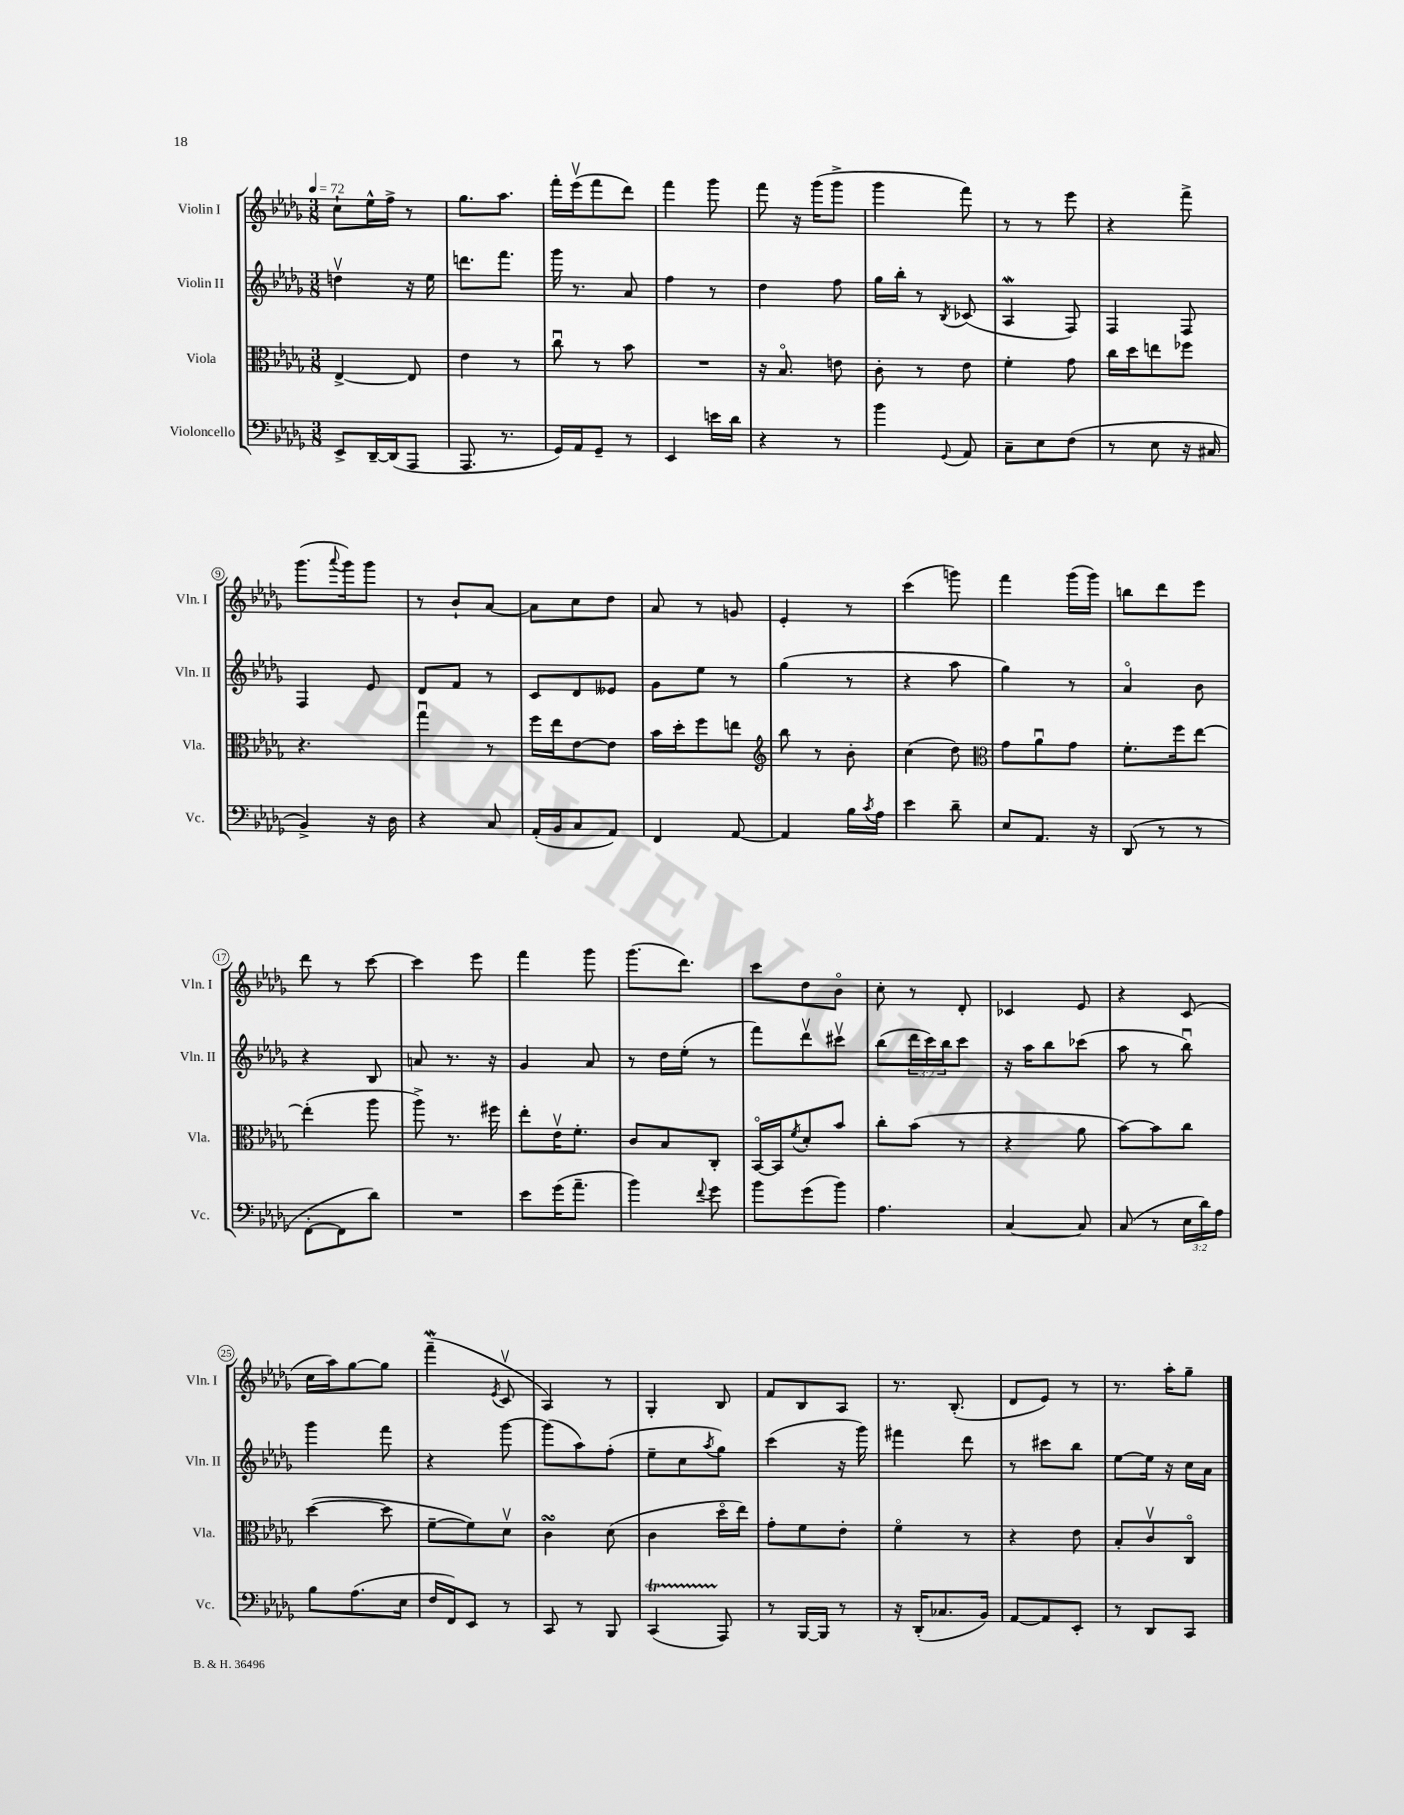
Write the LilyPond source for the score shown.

<<
\new StaffGroup <<
\new Staff = "s0" \with { instrumentName = "Violin I" shortInstrumentName = "Vln. I" } {
    \clef treble \key des \major \numericTimeSignature \time 3/8 \tempo 4 = 72
    c''8-! ees''16-^ f''16-> r8 |
    ges''8. aes''8. |
    f'''16-. ees'''16\upbow( f'''8 des'''8) |
    f'''4 ges'''8 |
    f'''8 r16 ges'''16( ges'''8-> |
    ges'''4 f'''8) |
    r8 r8 ees'''8 |
    r4 f'''8-> |
    ges'''8.( \appoggiatura { aes'''8 } ges'''16) ges'''8 |
    r8 bes'8-! aes'8~ |
    aes'8 c''8 des''8 |
    aes'8 r8 g'8 |
    ees'4-. r8 |
    c'''4( g'''8) |
    f'''4 ges'''16( ges'''16) |
    b''8 des'''8 ees'''8 |
    des'''8 r8 c'''8~ |
    c'''4 ees'''8 |
    f'''4 ges'''8 |
    ges'''8.( des'''8.) |
    c'''8 des''8 bes'8\flageolet |
    c''8-. r8 des'8-. |
    ces'4 ees'8 |
    r4 c'8( |
    c''16 aes''16) ges''8~ ges''8 |
    f'''4--\mordent( \acciaccatura { ees'8 } c'8\upbow |
    aes4) r8 |
    ges4-. bes8 |
    f'8 bes8 aes8 |
    r8. bes8.-.( |
    des'8 ees'8) r8 |
    r8. aes''16-. ges''8-- \bar "|." |
}
\new Staff = "s1" \with { instrumentName = "Violin II" shortInstrumentName = "Vln. II" } {
    \clef treble \key des \major \numericTimeSignature \time 3/8 \override Staff.TupletNumber.text = #tuplet-number::calc-fraction-text
    d''4\upbow r16 ees''16 |
    d'''8. f'''8. |
    ges'''16 r8. aes'8 |
    f''4 r8 |
    des''4 f''8 |
    ges''16 bes''16-. r8 \acciaccatura { bes8 } ces'8( |
    aes4\mordent f8) |
    f4 f8 |
    f4 ees'8 |
    des'8 f'8 r8 |
    c'8 des'8 eeses'8 |
    ges'8 ees''8 r8 |
    ges''4( r8 |
    r4 aes''8 |
    ges''4) r8 |
    aes'4\flageolet bes'8 |
    r4 bes8 |
    a'8 r8. r16 |
    ges'4 aes'8 |
    r8 des''16 ees''16-.( r8 |
    f'''8) des'''8\upbow cis'''8\upbow |
    bes''8( \tuplet 3/2 { des'''16 c'''16) bes''16 } c'''8 |
    r16 aes''16 bes''8 ces'''8( |
    aes''8 r8 bes''8\downbow) |
    ges'''4 f'''8 |
    r4 ges'''8~ |
    ges'''8( aes''8) f''8-.( |
    ees''8-- c''8 \acciaccatura { aes''8 } ges''8) |
    c'''4( r16 ges'''16) |
    fis'''4 des'''8 |
    r8 cis'''8 bes''8 |
    ees''8~ ees''16 r16 c''16 aes'16 \bar "|." |
}
\new Staff = "s2" \with { instrumentName = "Viola" shortInstrumentName = "Vla." } {
    \clef alto \key des \major \numericTimeSignature \time 3/8
    ees4~-> ees8 |
    ees'4 r8 |
    c''8\downbow r8 bes'8 |
    R4. |
    r16 bes8.\flageolet e'8 |
    c'8-. r8 ees'8 |
    f'4-. ges'8 |
    c''16 des''16 e''8 fes''8 |
    r4. |
    ges''4\downbow r8 |
    f''16 ees''16 ees'8~ ees'8 |
    bes'16 des''16-. f''8 e''8 |
    \clef treble bes''8 r8 bes'8-. |
    c''4( des''8) |
    \clef alto ges'8 aes'8\downbow ges'8 |
    f'8.-. f''16 ees''8~ |
    ees''4-.( aes''8 |
    aes''8->) r8. fis''16 |
    ees''8-. ees'16\upbow f'8.-. |
    c'8 bes8 c8-. |
    bes,16~\flageolet bes,16 \acciaccatura { f'8 } des'8-. bes'8 |
    c''8-. bes'8( r8 |
    r4 aes'8 |
    bes'8~) bes'8 c''8 |
    des''4~( des''8 |
    f'8~-- f'8) des'8\upbow |
    c'4\turn des'8( |
    c'4 des''16\flageolet ees''16) |
    ges'8-. f'8 ees'8-. |
    f'4\flageolet r8 |
    r4 ees'8 |
    bes8-. c'8\upbow c8\flageolet \bar "|." |
}
\new Staff = "s3" \with { instrumentName = "Violoncello" shortInstrumentName = "Vc." } {
    \clef bass \key des \major \numericTimeSignature \time 3/8 \override Staff.TupletNumber.text = #tuplet-number::calc-fraction-text
    ees,8-> des,16~-- des,16( aes,,8 |
    aes,,8. r8. |
    ges,16) aes,16 ges,8-- r8 |
    ees,4 e'16 des'16 |
    r4 r8 |
    bes'4 \appoggiatura { ges,8 } aes,8 |
    c8-- ees8 f8( |
    r8 ees8 r16 cis16 |
    bes,4->) r16 des16 |
    r4 c8 |
    aes,16-.( bes,16 c8 aes,8) |
    f,4 aes,8~ |
    aes,4 bes16 \acciaccatura { c'8 } aes16 |
    ees'4 des'8-- |
    ees8 aes,8. r16 |
    des,8( r8 r8 |
    f,8~-. f,8 des'8) |
    R4. |
    ees'8 ges'16( aes'8.-- |
    bes'4) \appoggiatura { f'8 } ges'8 |
    bes'8 ges'8( bes'8) |
    aes4. |
    c4~ c8 |
    c8( r8 \tuplet 3/2 { ees16 des'16) aes16 } |
    bes8 aes8.( ees16 |
    f16 f,16) ees,8 r8 |
    c,8 r8 bes,,8 |
    c,4\startTrillSpan( aes,,8\stopTrillSpan) |
    r8 bes,,16~ bes,,16 r8 |
    r16 des,16-.( ces8. bes,16) |
    aes,8~ aes,8 ees,8-. |
    r8 des,8 c,8 \bar "|." |
}
>>
>>
\layout { \context { \Score \override BarNumber.stencil = #(make-stencil-circler 0.1 0.3 ly:text-interface::print) } }
